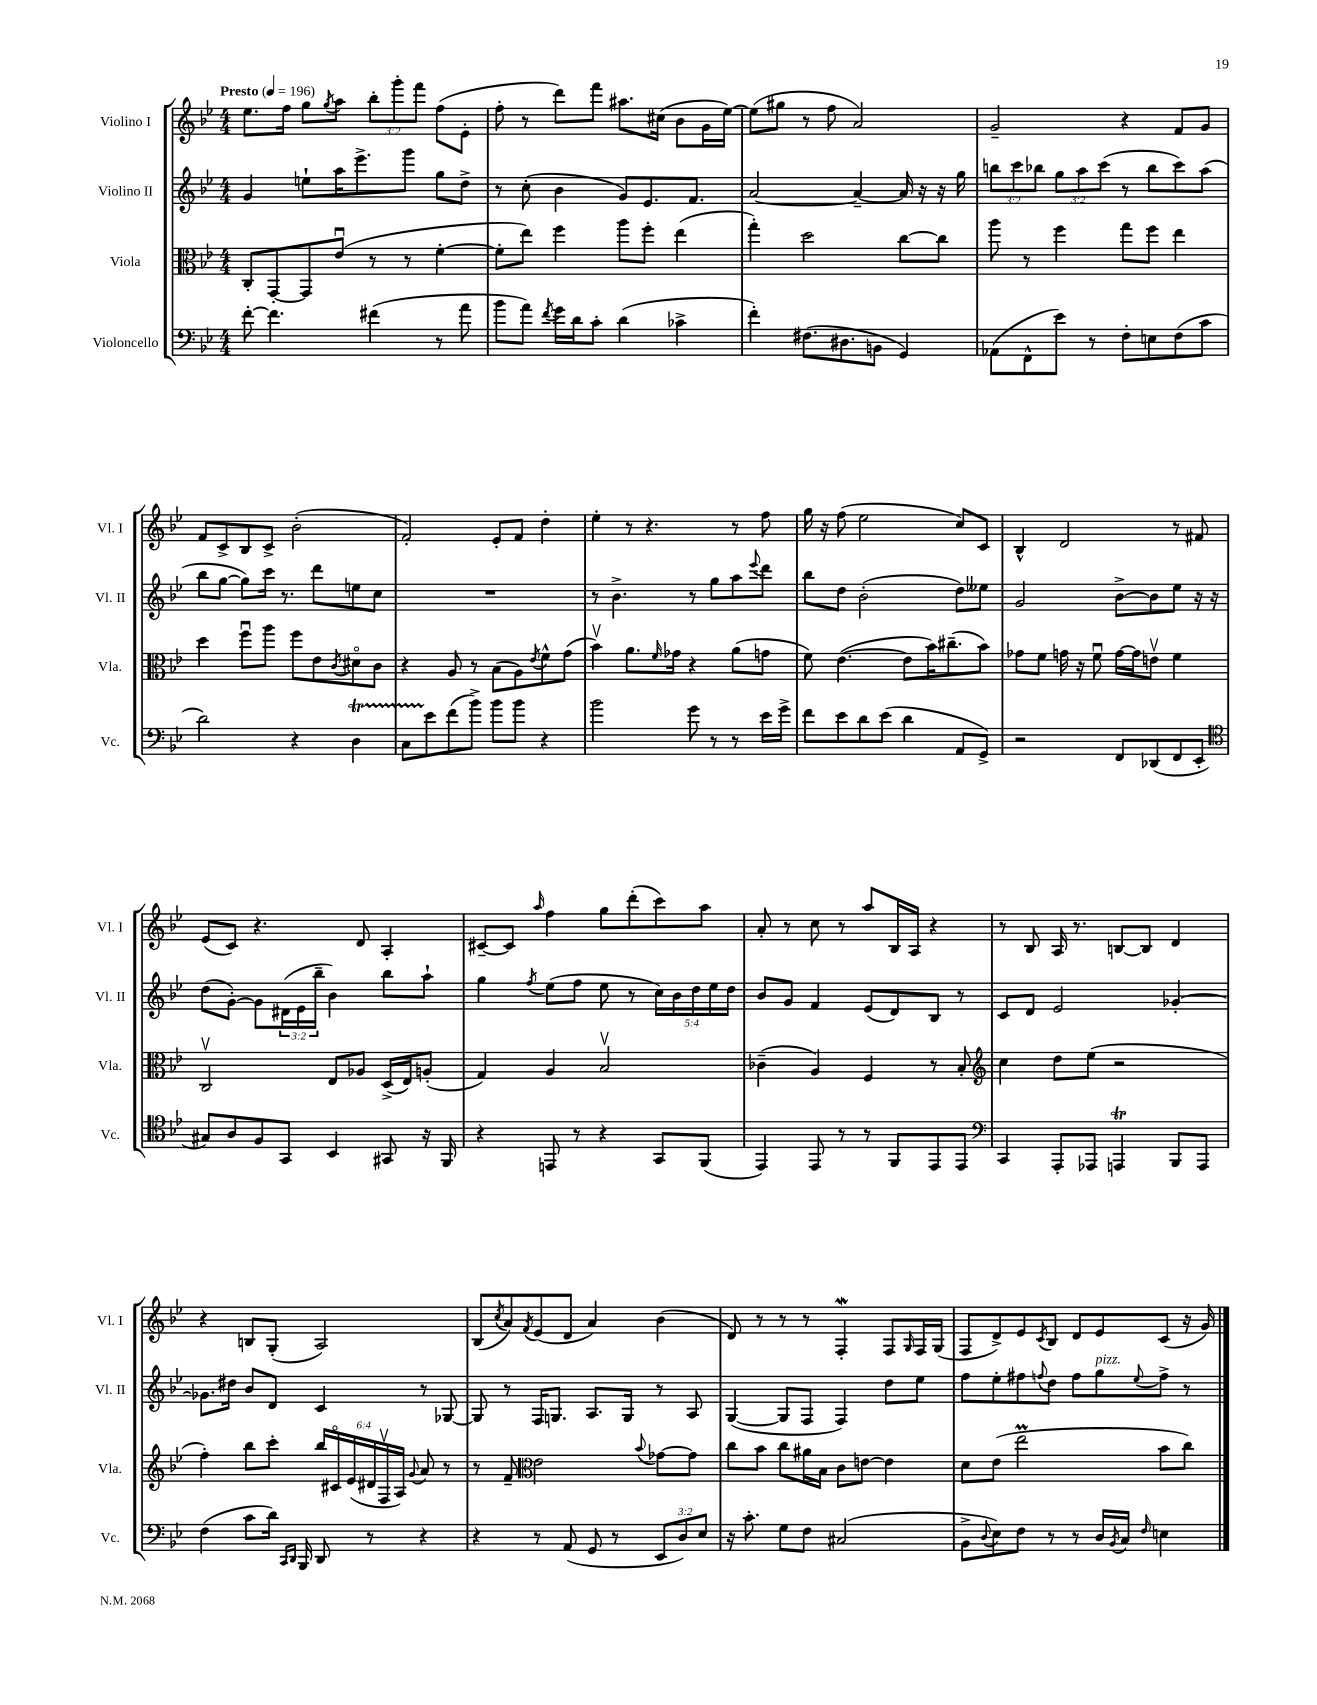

**kern	**kern	**kern	**kern
*staff4	*staff3	*staff2	*staff1
*clefF4	*clefC3	*clefG2	*clefG2
*k[b-e-]	*k[b-e-]	*k[b-e-]	*k[b-e-]
*M4/4	*M4/4	*M4/4	*M4/4
*MM196	*MM196	*MM196	*MM196
[8f'	8C'	4g	8.ee-
4.f]	[8GG'	.	.
.	.	.	16ff
.	8GG]	8ee`	8gg
.	.	.	8qgg
.	(8e-u	16aa	8aa
.	.	8.eee-^	.
(4f#	8r	.	12bb-'
.	.	.	12ggg'
.	8r	8ggg	.
.	.	.	12fff
8r	[4f'	8gg	(8ff
8a	.	8dd^	8e-'
=	=	=	=
8b-	8f']	8r	8ff'
8a)	8ee-)	(8cc'	8r
8qf	.	.	.
16g	4ff	4b-	8ddd)
16d	.	.	.
8c'	.	.	8fff
(4d	8aa	8g)	8.aa#
.	8ff'	8.e-	.
.	.	.	(16cc#
4c-^	(4ee-	.	8b-
.	.	8.f	.
.	.	.	16g
.	.	.	[16ee-)
=	=	=	=
4f')	4gg')	[2a	(8ee-]
.	.	.	8gg#
(8.F#	2dd	.	8r
.	.	.	8ff
8.D#	.	.	.
.	.	4a~_	2a)
8BB	.	.	.
4GG)	[8cc	16a]	.
.	.	16r	.
.	8cc]	16r	.
.	.	16gg	.
=	=	=	=
(8AA-	8aa	12bb	2g~
.	.	12ccc	.
8FF^^	8r	.	.
.	.	12bb-	.
8e-)	4ff	12gg	.
.	.	12aa	.
8r	.	.	.
.	.	(12ccc	.
8F'	8gg	8r	4r
8E	8ff	8bb-	.
(8F	4ee-	8ccc)	8f
8c	.	(8aa	8g
=	=	=	=
2d)	4dd	8bb-	8f
.	.	[8gg	8c^
.	8ffu	8gg])	8B-
.	8aa	16ccc	8c^
.	.	8.r	.
4r	8ff	.	(2b-'
.	8e-	8ddd	.
.	8qc	.	.
4D	8d#o	8ee	.
.	8c	8cc	.
=	=	=	=
8C	4r	1r	2f')
8e-	.	.	.
(8f	8A	.	.
8b-^)	8r	.	.
8b-	(8B-	.	8e-'
8b-	8A)	.	8f
.	8qe-	.	.
4r	8f^^	.	4dd'
.	(8g	.	.
=	=	=	=
2b-	4b-v)	8r	4ee-'
.	.	4.b-^	.
.	8.a	.	8r
.	.	.	4.r
.	16qqf	.	.
.	16g-	.	.
8g	4r	8r	.
8r	.	8gg	.
8r	(8a	8aa	8r
.	.	8qqeee-	.
16e-	8g	8ddd	8ff
16g^	.	.	.
=	=	=	=
8f	8f)	8bb-	16gg
.	.	.	16r
8e-	([4.e-	8dd	(8ff
8d	.	(2b-'	2ee-
(8e-	.	.	.
4d	8e-]	.	.
.	16b-)	.	.
.	(8.cc#~	.	.
8AA	.	8dd)	8cc)
8GG^)	8b-)	8ee--	8c
=	=	=	=
2r	8g-	2g	4B-^^
.	8f	.	.
.	16g	.	2d
.	16r	.	.
.	8fu	.	.
8FF	[16g	[8b-^	.
.	16g]	.	.
(8DD-	8ev	8b-]	.
8FF	4f	8ee-	8r
8EE-'	.	16r	8f#
.	.	16r	.
=	=	=	=
*clefC4	*	*	*
8G#)	2Cv	(8dd	(8e-
8A	.	[8g')	8c)
8F	.	8g]	4.r
8GG	.	(24d#	.
.	.	24e-	.
.	.	24bb-~	.
4BB-	8E-	4b-)	.
.	8A-	.	8d
8GG#	(16D^	8bb-	4A'
.	16E-)	.	.
16r	(8A'	8aa`	.
16FF	.	.	.
=	=	=	=
4r	4G)	4gg	[8c#~
.	.	.	8c#]
.	.	8qff	16qqaa
8EE	4A	(8ee-	4ff
8r	.	8ff	.
4r	2B-v	8ee-	8gg
.	.	8r	(8ddd'
8GG	.	20cc)	8ccc)
.	.	20b-	.
.	.	20dd	.
(8FF	.	.	8aa
.	.	20ee-	.
.	.	20dd	.
=	=	=	=
4EE-)	(4c-~	8b-	8a'
.	.	8g	8r
8EE-	4A)	4f	8cc
8r	.	.	8r
8r	4F	(8e-	8aa
8FF	.	8d)	16B-
.	.	.	16A
8EE-	8r	8B-	4r
8EE-	8B-'	8r	.
=	=	=	=
*clefF4	*clefG2	*	*
4CC	4cc	8c	8r
.	.	8d	8B-
8AAA'	8dd	2e-	16A
.	.	.	8.r
8AAA-	(8ee-	.	.
4AAA	2r	.	[8B
.	.	.	8B]
8BBB-	.	[4g-'	4d
8AAA	.	.	.
=	=	=	=
(4F	4ff')	8.g-]	4r
.	.	16dd#	.
8c	8bb-	8b-	8B
16d)	8ccc'	8d	(8G'
16qqCC	.	.	.
16qqDD	.	.	.
16BBB-	.	.	.
8DD	24bb-	4c	2A)
.	24c#o	.	.
.	(24e-	.	.
8r	24d#	.	.
.	24Fv	.	.
.	24A)	.	.
.	8qqg	.	.
4r	8a	8r	.
.	8r	[8G-	.
=	=	=	=
4r	8r	8G-]	(8B-
.	.	.	8qcc
.	8f~	8r	8a)
*	*clefC3	*	*
.	.	.	8qf
8r	2e-	16F	(8e-
.	.	8.G	.
(8AA	.	.	8d
8GG	.	8.A	4a)
8r	.	.	.
.	.	16G	.
.	8qqb-	.	.
12EE-	[8g-	8r	(4b-
12D)	.	.	.
.	8g-]	8A	.
12E-	.	.	.
=	=	=	=
16r	8cc	([4G	8d)
8.c'	.	.	.
.	8b-	.	8r
8G	8cc	8G]	8r
8F	16a#	8F	8r
.	16B-	.	.
(2C#	8c	4F)	4F'
.	[8e	.	.
.	4e]	8dd	8F
.	.	.	16qqG
.	.	8ee-	16F
.	.	.	(16G
=	=	=	=
8BB-^	8d	8ff	8F
8qqD	.	.	.
8E-)	(8e-	8ee-'	8d^)
8F	2ee-	8ff#	8e-
.	.	8qqff	8qc
8r	.	8dd	8B-
8r	.	8ff	8d
16D	.	8gg	8e-
8qBB-	.	.	.
16C	.	.	.
16qqF	.	8qqee-	.
4E	8b-	8ff^	(8c
.	8cc)	8r	16r
.	.	.	16g)
==	==	==	==
*-	*-	*-	*-
